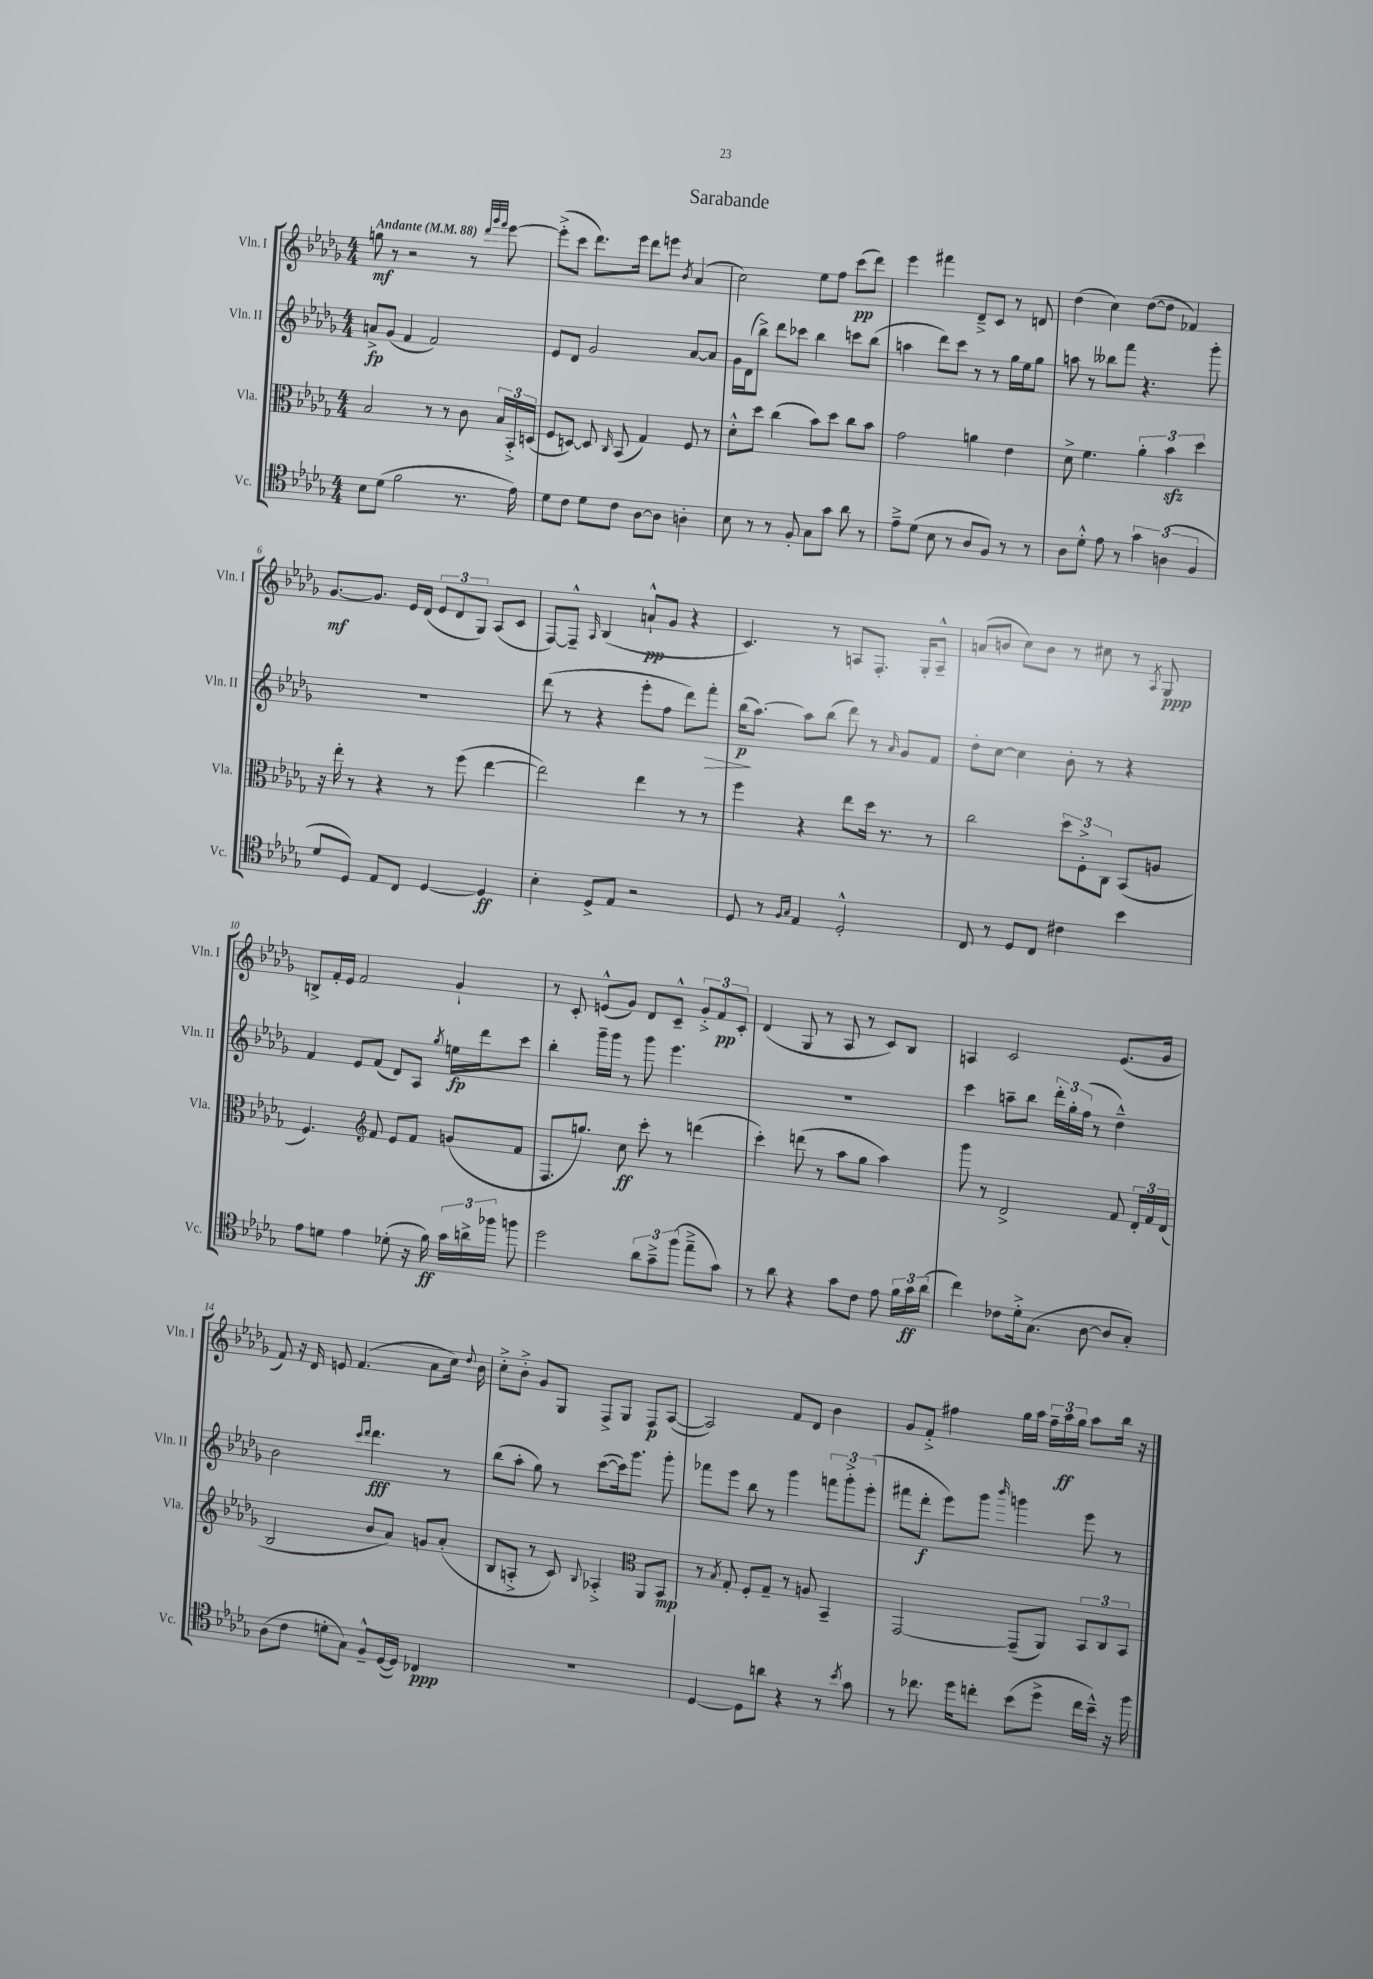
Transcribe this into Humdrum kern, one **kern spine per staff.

**kern	**kern	**kern	**kern
*staff4	*staff3	*staff2	*staff1
*clefC4	*clefC3	*clefG2	*clefG2
*k[b-e-a-d-g-]	*k[b-e-a-d-g-]	*k[b-e-a-d-g-]	*k[b-e-a-d-g-]
*M4/4	*M4/4	*M4/4	*M4/4
*MM88	*MM88	*MM88	*MM88
8B-\L	2B-/	8a^/L	8gg\
(8d-\J	.	(8g-/J	8r
2f\	.	4f/	2r
.	8r	2f/)	.
.	8r	.	.
8.r	8c\	.	8r
.	.	.	32qqddd-/LLL
.	.	.	32qqggg-/
.	.	.	32qqfff/JJJ
.	24B-/LL	.	[8eee-\
.	24BB-'^/	.	.
16e-\)	.	.	.
.	(24D/JJ	.	.
=	=	=	=
8d-\L	8F/L	8e-/L	(8eee-'^\]L
8c\J	[8D/J)	8d-/J	8ccc\J
8d-\L	8D/]	2g-/	8.ddd-\L)
.	16qqC/	.	.
8c\J	(8BB-/	.	.
.	.	.	16eee-\Jk
[8A-\L	4G-/)	.	8ddd-\L
8A-\]J	.	.	8eee\J
.	.	.	8qb-/
4A'\	8F/	[8a-/L	(4a-/
.	8r	8a-/]J	.
=	=	=	=
8B-\	8d-'^^\L	16g-\LL	2cc\)
.	.	(16d-\J	.
8r	8dd-\J	8bb-^\J)	.
8r	(4cc\	8ddd-\L	.
8F'/	.	8ccc-\J	.
8G-\L	8b-\L)	4bb-\	8ee-\L
8g-\J	8dd-\J	.	8ff\J
8a-\	8cc\L	8ccc\L	(8ccc\L
8r	8b-\J	(8bb-\J	8ddd-\J)
=	=	=	=
8e-~^\L	2g-\	4aa\	4eee-\
(8d-\J	.	.	.
8B-\	.	8ddd-\L)	4fff#\
8r	.	8ccc\J	.
8A-/L	4a\	8r	8d-~^/L
8F/J)	.	8r	8c/J
8r	4e-\	16gg-\LL	8r
.	.	16ee-\J	.
8r	.	8gg-\J	8d/
=	=	=	=
8A-\L	8d-^\	8aa\	(4dd-\
8d-'^^\J	4.f\	8r	.
8e-\	.	8bb--\L	4cc\)
8r	.	8fff\J	.
6g-\	6a-'\	4.r	([8dd-\L
.	.	.	8dd-\]J
(6A\	6b-\	.	.
.	.	.	4f-/)
6F/	6dd-\	.	.
.	.	8ggg-'\	.
=	=	=	=
8d-/L	16r	1r	[8.g-/L
.	16ee-'\	.	.
8D-/J)	8r	.	.
.	.	.	8.g-/]J
8E-/L	4r	.	.
8C/J	.	.	16e-/LL
.	.	.	(16d-/JJ
[4D-/	8r	.	12e-/L
.	.	.	12d-/
.	(8ff\	.	.
.	.	.	12G-/J)
4D-/]	[4ee-\	.	(8A-/L
.	.	.	8c/J
=	=	=	=
4B-'\	2ee-\])	(8ddd-\	[8F/L)
.	.	8r	8F~^^/]J
.	.	.	16qqA-/
8D-^/L	.	4r	(4B-/
8E-/J	.	.	.
2r	4ee-\	8eee-'\L	8a`^^/L
.	.	8ff\J	8g-/J
.	8r	8ddd-\L)	4r
.	8r	8fff'\J	.
=	=	=	=
8D-/	4ff\	(16bb-\LK	4.c/)
.	.	[8.aa-\J)	.
8r	.	.	.
16qqF/LL	.	.	.
16qqG-/JJ	.	.	.
4E-/	4r	8aa-\]L	.
.	.	(8bb-\J	8r
2D-'^^/	8ee-\L	8ddd-\)	8A/L
.	16dd-\Jk	8r	8.F'/J
.	8.r	.	.
.	.	16qqa-/	.
.	.	8g-/L	.
.	.	.	16G-'/LK
.	8r	8f/J	8A~^^/J
=	=	=	=
8C/	2cc\	8dd-'\L	(8a/L
8r	.	[8cc\J	8b/J
8D-/L	.	4cc\]	8cc\L)
8C/J	.	.	8b\J
4c#\	12dd-\L	8b-'\	8r
.	12F'^\	.	.
.	.	8r	8cc#\
.	12C\J	.	.
4b-\	(8BB-/L	4r	8r
.	.	.	8qA-/
.	8A/J	.	8G-/
=	=	=	=
8e-\L	4.F/)	4f/	8B^/L
8d\J	.	.	16f'/L
.	.	.	16e-/JJ
4e-\	.	8e-/L	2f/
*	*clefG2	*	*
.	8f/	(8f/J	.
(8d-'\	8e-/L	8d-/L)	.
16r	8f/J	8A-/J	.
16f\)	.	.	.
.	.	8qgg-/	.
24g-\LL	(8g/L	16ee\LL	4g-`/
24a^\	.	.	.
.	.	16ddd-\J	.
24ff-\JJ	.	.	.
8ff\	8f/J	8ccc\J	.
=	=	=	=
2dd-\	8.F/L	4bb-'\	8r
.	.	.	8c'/
.	8.gg/J)	.	.
.	.	16ggg-~\LL	(8e^^/L
.	.	16ggg-\JJ	.
.	8cc\	8r	8g-/J)
12a-\L	8ccc'\	8ggg-\	8d-/L
12g-~^\	.	.	.
.	8r	4.eee-\	8c~^^/J
(12ff\J	.	.	.
8ee-~^\L	(4ddd\	.	12g-'^/L
.	.	.	12f/
8g-\J)	.	.	.
.	.	.	12c'/J
=	=	=	=
8r	4ccc'\)	1r	(4d-/
8a-\	.	.	.
4r	(8ddd\	.	8G-/
.	8r	.	8r
8g-\L	8aa-\L	.	8A-/
8c\J	8gg-\J	.	8r
8e-\	4aa-\)	.	8c/L)
24f\LL	.	.	8B-/J
24g-\	.	.	.
(24a-\JJ	.	.	.
=	=	=	=
4cc\)	8ggg-\	4ccc\	4A/
.	8r	.	.
8c-\L	2d-^/	8aa~\L	2c/
16d-'^\k	.	8bb-\J	.
(8.G-\J	.	.	.
.	.	24ddd-'\LL	.
.	.	24gg-'\	.
.	.	(24ff\JJ	.
[8A-\	.	8r	.
8A-/]L	8f/	4dd-~^^\)	(8.e-/L
8G-'/J)	24d-'/LL	.	.
.	24f/	.	.
.	.	.	16g-/Jk
.	(24d-/JJ	.	.
=	=	=	=
(8A-\L	2B-/	2b-\	8f/)
8c\J	.	.	16r
.	.	.	16d-/
8d'\L	.	.	8e/
8G-\J)	.	.	(4.f/
.	.	16qqccc/LL	.
.	.	16qqddd-/JJ	.
8F~^^/L	8b-/L	4.ddd-\	.
([16D-/L	8a-/J)	.	.
16D-/]JJ)	.	.	.
4C-/	8g/L	.	8a-\L
.	(8a-'/J	8r	16cc\Jk)
.	.	.	8qqdd-/
.	.	.	16b-\
=	=	=	=
1r	8B-/L	(8bb-\L	8cc'^\L
.	8A'^/J	8aa-'\J	8b-'^\J
.	8r	8gg-\)	8g-/L
.	8c/)	8r	8G-/J
.	8qqB-/	.	.
.	4A-'^/	([8ccc\L	8F^/L
.	.	16ccc\]k)	8G-/J
.	.	8.ggg-\J	.
*	*clefC3	*	*
.	8AA-/L	.	8F/L
.	8BB-/J	8ggg-'\	([8A-/J
=	=	=	=
[4D-/	8r	8fff-\L	2A-/])
.	8qB-/	.	.
.	8G-'/	8eee-\J	.
8D-\]L	8F'/L	8bb-\	.
8a\J	8G-~/J	8r	.
4r	8r	4ggg-\	8f/L
.	8A/	.	8d-/J
8r	4BB-~/	12fff\L	4b-\
.	.	12ggg-'^\	.
8qb-/	.	.	.
8g-\	.	.	.
.	.	(12eee-'\J	.
=	=	=	=
8r	[2GG-/	8fff#\L	8g-/L
8.cc-\	.	8ddd-'\J	8f'^/J
.	.	8eee-\L)	4ff#\
16dd-\LK	.	.	.
8cc'\J	.	8ggg-\J	.
.	.	16qqbbb-/	.
(8b-\L	(8GG-~/]L	4ggg\	16gg-\LL
.	.	.	16aa-\JJ
8dd-^\J	8AA-/J)	.	24ff#~\LL
.	.	.	24aa-\
.	.	.	24gg-\JJ
16cc\LL	12BB-/L	8eee-\	8aa-\L
16b-~^^\JJ)	.	.	.
.	12C/	.	.
16r	.	8r	16bb-\Jk
.	12BB-/J	.	.
16ff\	.	.	16r
==	==	==	==
*-	*-	*-	*-
